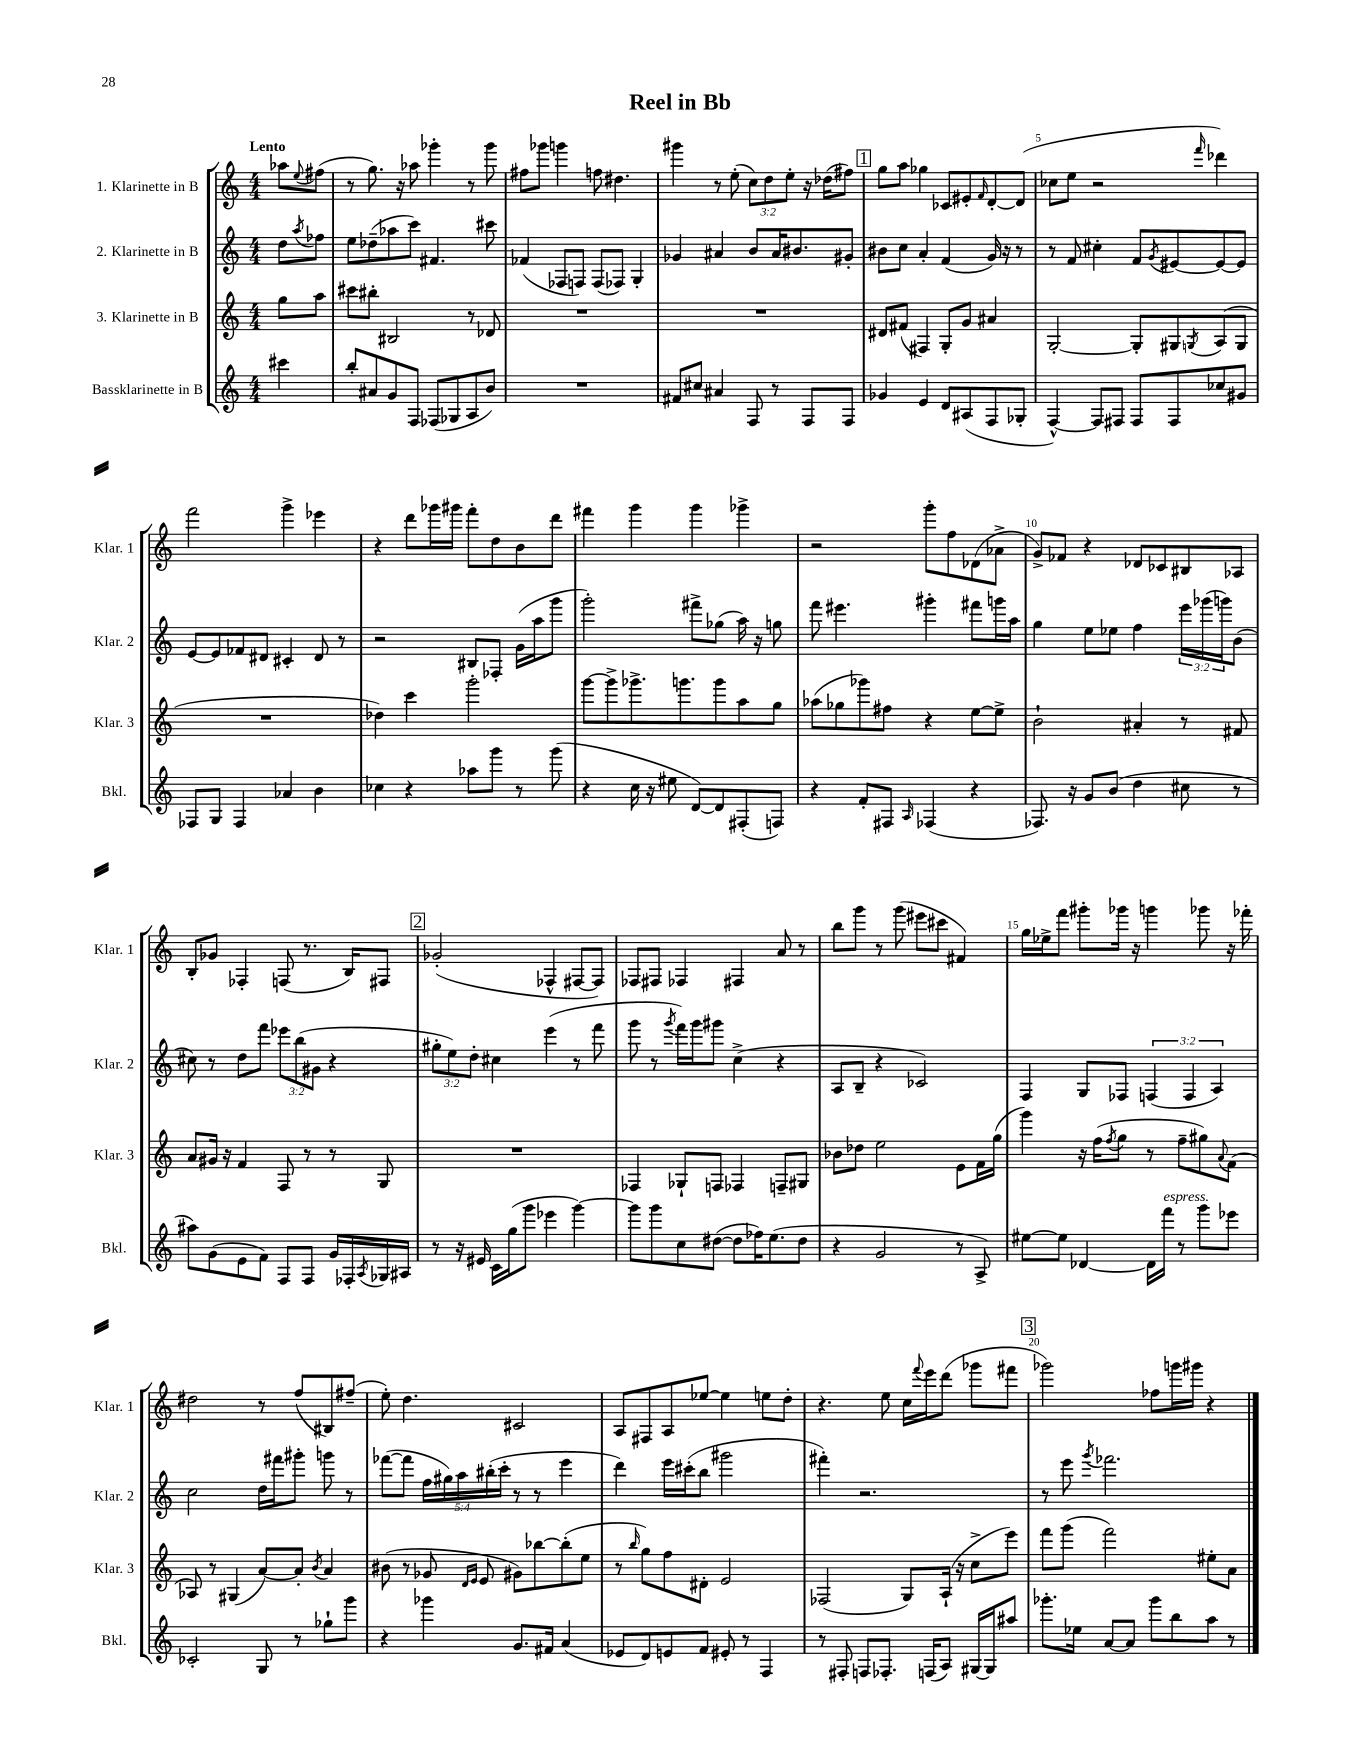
\header { title = "Reel in Bb" }
<<
\new StaffGroup <<
\new Staff = "s0" \with { instrumentName = "1. Klarinette in B" shortInstrumentName = "Klar. 1" } {
    \clef treble \key c \major \numericTimeSignature \time 4/4 \override Staff.TupletNumber.text = #tuplet-number::calc-fraction-text \partial 4 \tempo "Lento"
    aes''8 \appoggiatura { e''8 } fis''8( |
    r8 g''8.) r16 aes''8 ges'''4-. r8 ges'''8 |
    fis''8 ges'''8 g'''4 f''8 dis''4. |
    gis'''4 r8 e''8-.( \tuplet 3/2 { c''8) d''8 e''8-. } r16 des''16( fis''8) |
    \mark \markup { \box "1" } g''8 a''8 ges''4 ces'8 eis'8-. \grace { f'16 } d'8~-. d'8( |
    ces''8 e''8 r2 \grace { f'''16 } des'''4) |
    f'''2 g'''4-> ees'''4 |
    r4 d'''8 ges'''16 gis'''16 f'''8-. d''8 b'8 d'''8 |
    fis'''4 g'''4 g'''4 ges'''4-> |
    r2 g'''8-. f''8 des'8( aes'8-> |
    g'8->) fes'8 r4 des'8 ces'8 bis8 aes8 |
    b8-. ges'8 fes4-. f8( r8. b16) fis8 |
    \mark \markup { \box "2" } ges'2-.( fes4-^ fis8~ fis8) |
    fes8 fis8 fes4 fis4 a'8 r8 |
    b''8 g'''8 r8 g'''8( eis'''8 cis'''8 fis'4) |
    g''16 ees''16-> f'''8 gis'''8-. ges'''16 r16 g'''4 ges'''8 r16 fes'''16-. |
    dis''2 r8 f''8( bis8) fis''8--( |
    e''8-.) d''4. cis'2 |
    a8 fis8 a8 ees''8~ ees''4 e''8 d''8-. |
    r4. e''8 c''16 \appoggiatura { f'''8 } e'''16 d'''8( ges'''8 fis'''8 |
    \mark \markup { \box "3" } ges'''2) fes''8 g'''16 gis'''16 r4 \bar "|." |
}
\new Staff = "s1" \with { instrumentName = "2. Klarinette in B" shortInstrumentName = "Klar. 2" } {
    \clef treble \key c \major \numericTimeSignature \time 4/4 \override Staff.TupletNumber.text = #tuplet-number::calc-fraction-text \partial 4
    d''8 \acciaccatura { a''8 } fes''8 |
    e''8 des''8--( aes''8 c'''8) fis'4. cis'''8 |
    fes'4( fes8 f8) f8( fes8) g4-. |
    ges'4 ais'4 b'8 ais'16 bis'8. gis'8-. |
    \mark \markup { \box "1" } bis'8 c''8 a'4-. f'4( g'16) r16 r8 |
    r8 f'8 cis''4-. f'8 \acciaccatura { g'8 } eis'8~ eis'8~ eis'8 |
    e'8~ e'8 fes'8 dis'8 cis'4-. dis'8 r8 |
    r2 bis8 fes8-. g'16( a''16 g'''8 |
    g'''2-.) fis'''8-> ges''8( a''16) r16 g''8 |
    f'''8 eis'''4. gis'''4-. fis'''8 g'''16 a''16 |
    g''4 e''8 ees''8 f''4 \tuplet 3/2 { e'''16 ges'''16( g'''16) } b'8( |
    cis''8) r8 d''8 f'''8 \tuplet 3/2 { ees'''8 b''8( gis'8 } r4 |
    \mark \markup { \box "2" } \tuplet 3/2 { gis''8-. e''8) d''8-. } cis''4 e'''4( r8 f'''8 |
    g'''8 r8 \acciaccatura { g'''8 } f'''16) g'''16 gis'''8 c''4->( r4 |
    a8 b8-- r4 ces'2) |
    f4 g8 fes8 \tuplet 3/2 { f4( f4 a4) } |
    c''2 d''16 fis'''16 gis'''8-. g'''8 r8 |
    fes'''8~( fes'''8 \tuplet 5/4 { f''16 gis''16) a''16 bis''16-.( c'''16-. } r8 r8 e'''4 |
    d'''4) e'''16 cis'''16-.( b''8 gis'''2 |
    fis'''4-.) r2. |
    \mark \markup { \box "3" } r8 e'''8 \acciaccatura { g'''8 } fes'''2. \bar "|." |
}
\new Staff = "s2" \with { instrumentName = "3. Klarinette in B" shortInstrumentName = "Klar. 3" } {
    \clef treble \key c \major \numericTimeSignature \time 4/4 \partial 4
    g''8 a''8 |
    cis'''8 bis''8-. bis2 r8 des'8 |
    R1 |
    R1 |
    \mark \markup { \box "1" } dis'8 fis'8( fis4) g8-. g'8 ais'4 |
    g2~-. g8-. gis8 \acciaccatura { g8 } a8( g8 |
    R1 |
    des''4) c'''4 g'''2-. |
    g'''8~ g'''8-> ges'''8.-> g'''8. g'''8 a''8 g''8 |
    aes''8( ges''8 ges'''8) fis''8 r4 e''8~ e''8-> |
    b'2-! ais'4-. r8 fis'8 |
    a'8 gis'16 r16 f'4 f8 r8 r8 g8 |
    \mark \markup { \box "2" } R1 |
    fes4 ges8-! f8 fes4 f8-- gis8 |
    bes'8 des''8 e''2 e'8 f'16 g''16( |
    g'''4) r16 f''16( \acciaccatura { f''8 } g''8 r8 f''8-- gis''8) \appoggiatura { a'8 } f'8( |
    aes8) r8 gis4( a'8~) a'8-. \acciaccatura { b'8 } a'4 |
    bis'8( r8 ges'8 \grace { d'16 e'16 } e'8 gis'8) bes''8~ bes''8-.( e''8 |
    r8 \grace { b''16 } g''8) f''8 dis'8-. e'2 |
    fes2( g8) a16-!( r16 c''8-> e'''8) |
    \mark \markup { \box "3" } f'''8 g'''8( f'''2) eis''8-. a'8 \bar "|." |
}
\new Staff = "s3" \with { instrumentName = "Bassklarinette in B" shortInstrumentName = "Bkl." } {
    \clef treble \key c \major \numericTimeSignature \time 4/4 \partial 4
    cis'''4 |
    b''8-. ais'8 g'8 f8 fes8( ges8 a8 b'8) |
    R1 |
    fis'8 cis''8 ais'4 f8 r8 f8 f8 |
    \mark \markup { \box "1" } ges'4 e'4 d'8 ais8( f8 ges8-. |
    f4~-^) f8 fis8 fis8 fis8 ces''8 gis'8 |
    fes8 g8 fes4 aes'4 b'4 |
    ces''4 r4 aes''8 g'''8 r8 g'''8( |
    r4 c''16 r16 eis''8 d'8~) d'8 fis8-.( f8) |
    r4 f'8-. fis8 \grace { a16 } fes4( r4 |
    fes8.) r16 g'8 b'8( d''4 cis''8 r8 |
    ais''8) g'8( e'8 f'8) f8 f8 g'16 fes16-. \acciaccatura { a8 } ges16 ais16 |
    \mark \markup { \box "2" } r8 r16 eis'16 c'16 g''16( g'''8 ees'''4 g'''4~) |
    g'''8 g'''8 c''8 dis''8~( dis''8 fes''16) e''8.( dis''8 |
    r4 g'2 r8 a8->) |
    eis''8~ eis''8 des'4~ des'16 f'''16^\markup { \italic "espress." } r8 g'''8 ees'''8 |
    ces'2-. g8 r8 ges''8-! g'''8 |
    r4 ges'''4 g'8. fis'16 a'4( |
    ees'8 d'8) e'8 f'8 eis'8-. r8 f4 |
    r8 fis8-. f8 fes8.-. f16( a8) gis16~ gis16 ais''8 |
    \mark \markup { \box "3" } ges'''8.-. ees''16 a'8~ a'8 ges'''8 b''8 a''8 r8 \bar "|." |
}
>>
>>
\layout { \context { \Score \override BarNumber.break-visibility = ##(#f #t #t) barNumberVisibility = #(every-nth-bar-number-visible 5) } }
